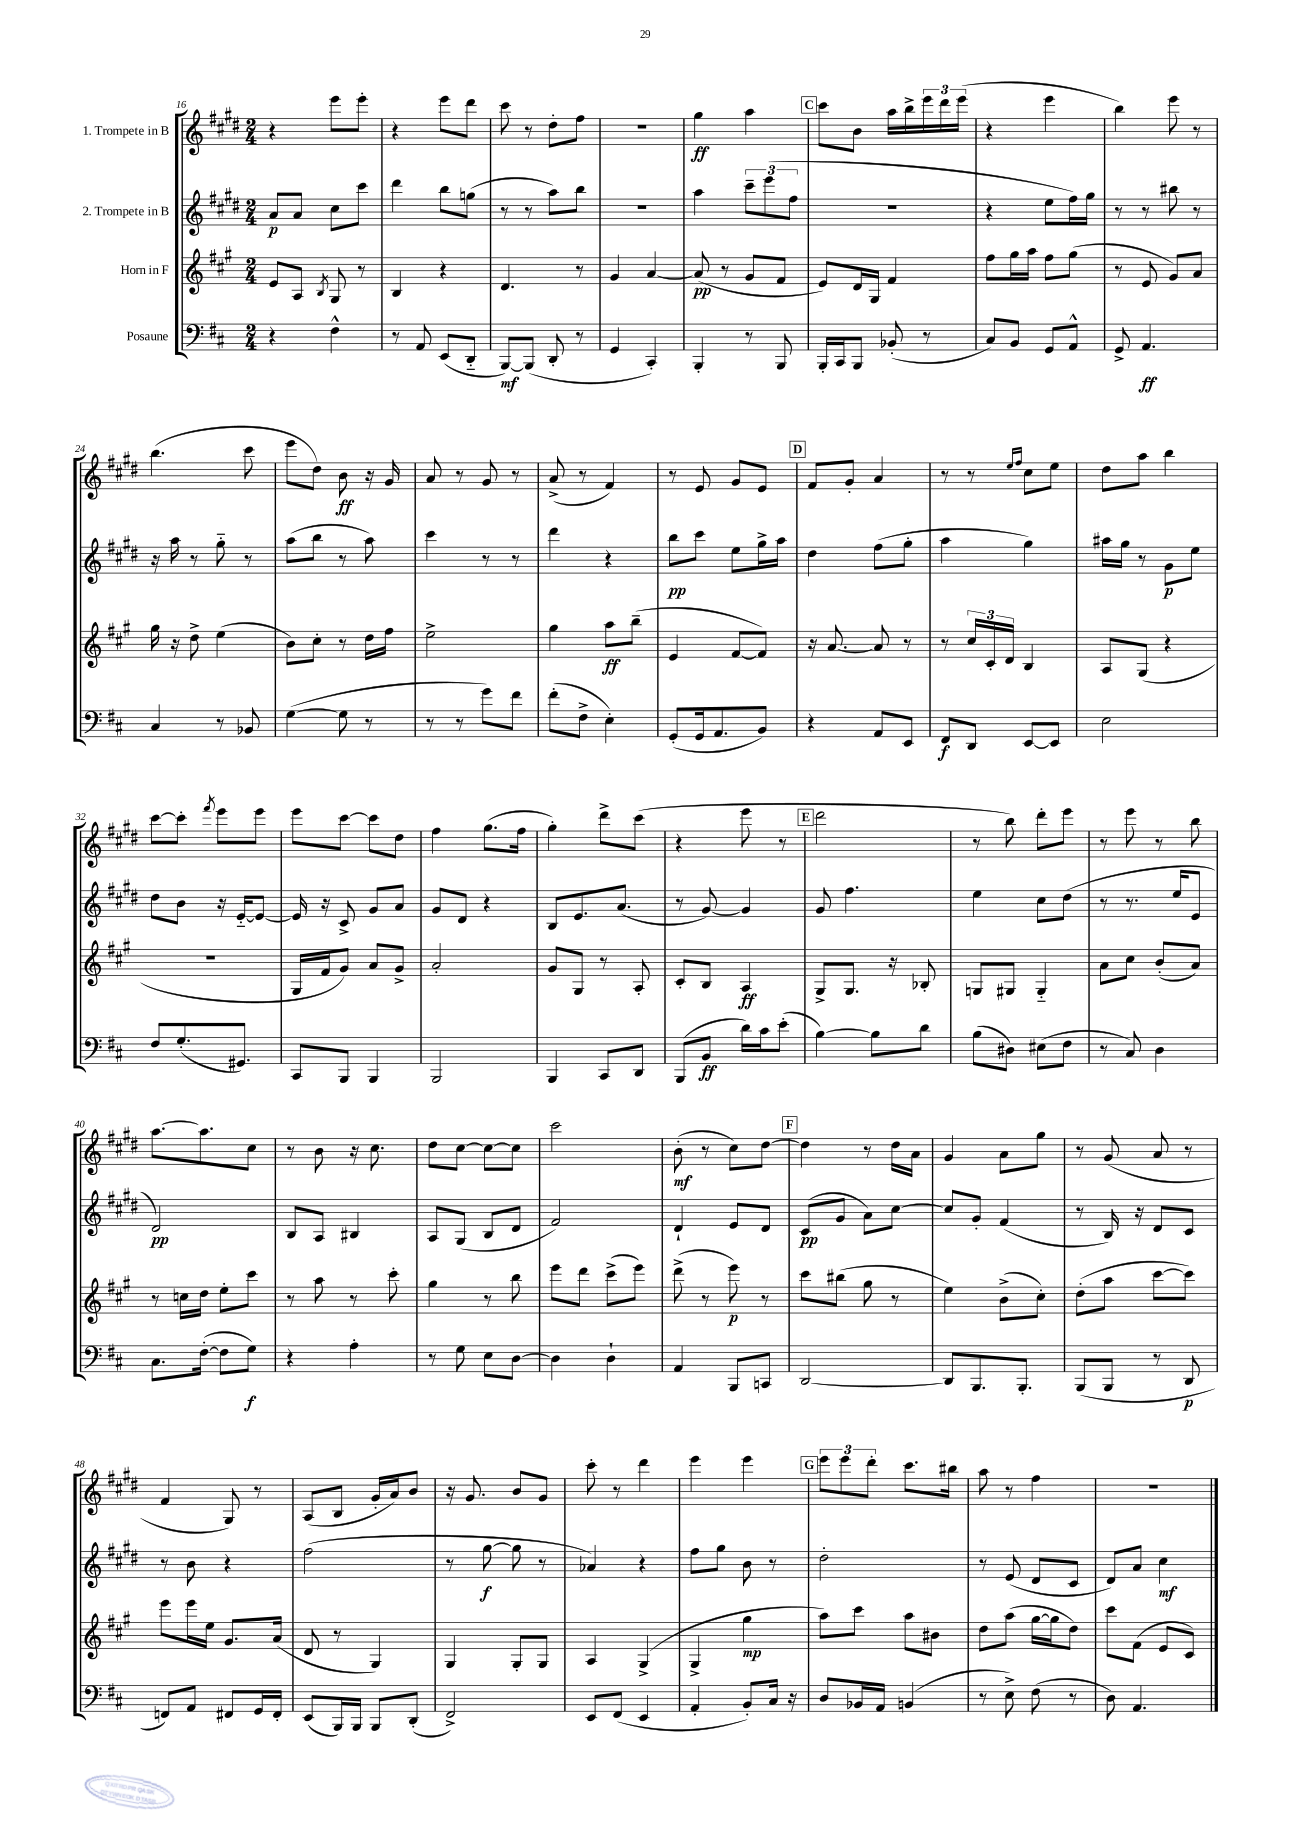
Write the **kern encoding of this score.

**kern	**dynam	**kern	**dynam	**kern	**dynam	**kern	**dynam
*part4	*part4	*part3	*part3	*part2	*part2	*part1	*part1
*staff4	*staff4	*staff3	*staff3	*staff2	*staff2	*staff1	*staff1
*I"Posaune	*	*I"Horn in F	*	*I"2. Trompete in B	*	*I"1. Trompete in B	*
*clefF4	*	*clefG2	*	*clefG2	*	*clefG2	*
*k[f#c#]	*	*k[f#c#g#]	*	*k[f#c#g#d#]	*	*k[f#c#g#d#]	*
*M2/4	*	*M2/4	*	*M2/4	*	*M2/4	*
=16	=16	=16	=16	=16	=16	=16	=16
4r	.	8e/L	.	8a/L	p	4r	.
.	.	8A/J	.	8a/J	.	.	.
.	.	8qB/	.	.	.	.	.
4F#^^\	.	8G#/	.	8cc#\L	.	8eee\L	.
.	.	8r	.	8ccc#\J	.	8eee'\J	.
=17	=17	=17	=17	=17	=17	=17	=17
8r	.	4B/	.	4ddd#\	.	4r	.
8AA/	.	.	.	.	.	.	.
(8EE/L	.	4r	.	8bb\L	.	8eee\L	.
8DD/J	.	.	.	(8ggn\J	.	8ddd#\J	.
=18	=18	=18	=18	=18	=18	=18	=18
[8BBB/L)	mf	4.d/	.	8r	.	8ccc#\	.
(8BBB/J]	.	.	.	8r	.	8r	.
8DD'/	.	.	.	8aa\L)	.	8dd#'\L	.
8r	.	8r	.	8bb\J	.	8ff#\J	.
=19	=19	=19	=19	=19	=19	=19	=19
4GG/	.	4g#/	.	2r	.	2r	.
4CC#'/)	.	[4a/	.	.	.	.	.
=20	=20	=20	=20	=20	=20	=20	=20
4BBB'/	.	(8a/]	pp	4aa\	.	4gg#\	ff
.	.	8r	.	.	.	.	.
8r	.	8g#/L	.	12ccc#~\L	.	4aa\	.
.	.	.	.	(12eee\	.	.	.
8BBB/	.	8f#/J	.	.	.	.	.
.	.	.	.	12ff#\J	.	.	.
!!LO:REH:place=s1:t=C
=21	=21	=21	=21	=21	=21	=21	=21
16BBB'/LL	.	8e/L)	.	2r	.	8ccc#\L	.
16CC#/J	.	.	.	.	.	.	.
8BBB/J	.	16d/L	.	.	.	8b\J	.
.	.	16G#/JJ	.	.	.	.	.
(8BB-X'/	.	4f#/	.	.	.	16aa\LL	.
.	.	.	.	.	.	16bb^\	.
8r	.	.	.	.	.	24eee\	.
.	.	.	.	.	.	24ddd#\	.
.	.	.	.	.	.	(24eee\JJ	.
=22	=22	=22	=22	=22	=22	=22	=22
8C#/L)	.	8ff#\L	.	4r	.	4r	.
8BB/J	.	16gg#\L	.	.	.	.	.
.	.	16aa\JJ	.	.	.	.	.
8GG/L	.	8ff#\L	.	8ee\L	.	4eee\	.
8AA^^/J	.	(8gg#\J	.	16ff#\L)	.	.	.
.	.	.	.	16gg#\JJ	.	.	.
=23	=23	=23	=23	=23	=23	=23	=23
8GG^/	.	8r	.	8r	.	4bb\)	.
4.AA/	ff	8e/	.	8r	.	.	.
.	.	8g#/L)	.	8bb#X\	.	8eee\	.
.	.	8a/J	.	8r	.	8r	.
!!LO:LB:g=z
=24	=24	=24	=24	=24	=24	=24	=24
4C#/	.	16gg#\	.	16r	.	(4.bb\	.
.	.	16r	.	16aa\	.	.	.
.	.	8dd^\	.	8r	.	.	.
8r	.	(4ee\	.	8gg#\	.	.	.
8BB-X/	.	.	.	8r	.	8ccc#\	.
=25	=25	=25	=25	=25	=25	=25	=25
([4G\	.	8b\L)	.	(8aa\L	.	8eee\L	.
.	.	8cc#'\J	.	8bb\J	.	8dd#\J)	.
8G\]	.	8r	.	8r	.	8b\	ff
8r	.	16dd\LL	.	8aa\)	.	16r	.
.	.	16ff#\JJ	.	.	.	16g#/	.
=26	=26	=26	=26	=26	=26	=26	=26
8r	.	2ee^\	.	4ccc#\	.	8a/	.
8r	.	.	.	.	.	8r	.
8g\L)	.	.	.	8r	.	8g#/	.
8f#\J	.	.	.	8r	.	8r	.
=27	=27	=27	=27	=27	=27	=27	=27
(8f#'\L	.	4gg#\	.	4ddd#\	.	(8a^/	.
8F#^\J	.	.	.	.	.	8r	.
4E'\)	.	8aa\L	ff	4r	.	4f#/)	.
.	.	(8bb~\J	.	.	.	.	.
=28	=28	=28	=28	=28	=28	=28	=28
(8GG'/L	.	4e/	.	8bb\L	pp	8r	.
16GG/k	.	.	.	8ccc#\J	.	8e/	.
8.AA/	.	.	.	.	.	.	.
.	.	[8f#/L	.	8ee\L	.	8g#/L	.
8BB/J)	.	8f#/J])	.	16gg#^\L	.	8e/J	.
.	.	.	.	16aa\JJ	.	.	.
!!LO:REH:place=s1:t=D
=29	=29	=29	=29	=29	=29	=29	=29
4r	.	16r	.	4dd#\	.	8f#/L	.
.	.	[8.a/	.	.	.	.	.
.	.	.	.	.	.	8g#'/J	.
8AA/L	.	8a/]	.	(8ff#\L	.	4a/	.
8EE/J	.	8r	.	8gg#'\J	.	.	.
=30	=30	=30	=30	=30	=30	=30	=30
8FF#/L	f	8r	.	4aa\	.	8r	.
8DD/J	.	24cc#/LL	.	.	.	8r	.
.	.	24c#'/	.	.	.	.	.
.	.	24d/JJ	.	.	.	.	.
.	.	.	.	.	.	16qqee/LL	.
.	.	.	.	.	.	16qqff#/JJ	.
[8EE/L	.	4B/	.	4gg#\)	.	8cc#\L	.
8EE/J]	.	.	.	.	.	8ee\J	.
=31	=31	=31	=31	=31	=31	=31	=31
2E\	.	8A/L	.	16aa#X\LL	.	8dd#\L	.
.	.	.	.	16gg#\JJ	.	.	.
.	.	(8G#/J	.	8r	.	8aa\J	.
.	.	4r	.	8g#\L	p	4bb\	.
.	.	.	.	8ee\J	.	.	.
!!LO:LB:g=z
=32	=32	=32	=32	=32	=32	=32	=32
8F#/L	.	2r	.	8dd#\L	.	[8ccc#\L	.
(8.G'/	.	.	.	8b\J	.	8ccc#'\J]	.
.	.	.	.	.	.	8qfff#/	.
.	.	.	.	16r	.	8eee\L	.
8.GG#X/J)	.	.	.	[16e/KL	.	.	.
.	.	.	.	8e/J_	.	8eee\J	.
=33	=33	=33	=33	=33	=33	=33	=33
8CC#/L	.	16G#/LL	.	16e/]	.	8eee\L	.
.	.	16f#/J	.	16r	.	.	.
8BBB/J	.	8g#/J)	.	8c#^/	.	[8ccc#\J	.
4BBB/	.	8a/L	.	8g#/L	.	8ccc#\L]	.
.	.	8g#^/J	.	8a/J	.	8dd#\J	.
=34	=34	=34	=34	=34	=34	=34	=34
2BBB/	.	2a'/	.	8g#/L	.	4ff#\	.
.	.	.	.	8d#/J	.	.	.
.	.	.	.	4r	.	(8.gg#\L	.
.	.	.	.	.	.	16ff#\Jk	.
=35	=35	=35	=35	=35	=35	=35	=35
4BBB/	.	8g#/L	.	8B/L	.	4gg#'\)	.
.	.	8G#/J	.	8.e/	.	.	.
8CC#/L	.	8r	.	.	.	8ddd#^\L	.
.	.	.	.	(8.a/J	.	.	.
8DD/J	.	8A'/	.	.	.	(8ccc#\J	.
=36	=36	=36	=36	=36	=36	=36	=36
(8BBB/L	.	8c#'/L	.	8r	.	4r	.
8BB/J	ff	8B/J	.	[8g#/)	.	.	.
16d\LL)	.	4A/	ff	4g#/]	.	8eee\	.
16c#\J	.	.	.	.	.	.	.
(8e'\J	.	.	.	.	.	8r	.
!!LO:REH:place=s1:t=E
=37	=37	=37	=37	=37	=37	=37	=37
[4B\)	.	8G#^/L	.	8g#/	.	2ddd#\	.
.	.	8.G#/J	.	4.ff#\	.	.	.
8B\L]	.	.	.	.	.	.	.
.	.	16r	.	.	.	.	.
8d\J	.	8B-X'/	.	.	.	.	.
=38	=38	=38	=38	=38	=38	=38	=38
(8B\L	.	8Gn/L	.	4ee\	.	8r	.
8D#X\J)	.	8G#X/J	.	.	.	8bb\)	.
(8E#X\L	.	4G#/	.	8cc#\L	.	8ddd#'\L	.
8F#\J	.	.	.	(8dd#\J	.	8eee\J	.
=39	=39	=39	=39	=39	=39	=39	=39
8r	.	8a\L	.	8r	.	8r	.
8C#/)	.	8cc#\J	.	8.r	.	8eee\	.
4D\	.	(8b'/L	.	.	.	8r	.
.	.	.	.	16ee/KL	.	.	.
.	.	8a/J)	.	8e/J	.	8bb\	.
!!LO:LB:g=z
=40	=40	=40	=40	=40	=40	=40	=40
8.C#\L	.	8r	.	2d#/)	pp	[8.aa\L	.
.	.	16ccn\LL	.	.	.	.	.
([16F#'\Jk	.	16dd\JJ	.	.	.	8.aa\]	.
8F#\L]	.	8ee'\L	.	.	.	.	.
8G\J)	f	8ccc#\J	.	.	.	8cc#\J	.
=41	=41	=41	=41	=41	=41	=41	=41
4r	.	8r	.	8B/L	.	8r	.
.	.	8aa\	.	8A/J	.	8b\	.
4A'\	.	8r	.	4B#X/	.	16r	.
.	.	.	.	.	.	8.cc#\	.
.	.	8ccc#'\	.	.	.	.	.
=42	=42	=42	=42	=42	=42	=42	=42
8r	.	4gg#\	.	8A/L	.	8dd#\L	.
8G\	.	.	.	(8G#/J	.	[8cc#\J	.
8E\L	.	8r	.	8B/L	.	8cc#\L_	.
[8D\J	.	8bb\	.	8d#/J	.	8cc#\J]	.
=43	=43	=43	=43	=43	=43	=43	=43
4D\]	.	8eee\L	.	2f#/)	.	2ccc#\	.
.	.	8ddd\J	.	.	.	.	.
4D`\	.	(8ccc#^\L	.	.	.	.	.
.	.	8eee\J)	.	.	.	.	.
=44	=44	=44	=44	=44	=44	=44	=44
4AA/	.	(8ddd^\	.	4d#`/	.	(8b'\	mf
.	.	8r	.	.	.	8r	.
8BBB/L	.	8eee\)	p	8e/L	.	8cc#\L)	.
8CCn/J	.	8r	.	8d#/J	.	[8dd#\J	.
!!LO:REH:place=s1:t=F
=45	=45	=45	=45	=45	=45	=45	=45
[2DD/	.	8ccc#\L	.	(8c#/L	pp	4dd#\]	.
.	.	(8bb#X\J	.	8g#/J	.	.	.
.	.	8gg#\	.	8a\L)	.	8r	.
.	.	8r	.	[8cc#\J	.	16dd#\LL	.
.	.	.	.	.	.	16a\JJ	.
=46	=46	=46	=46	=46	=46	=46	=46
8DD/L]	.	4ee\)	.	8cc#/L]	.	4g#/	.
8.BBB/	.	.	.	8g#'/J	.	.	.
.	.	(8b^\L	.	(4f#/	.	8a\L	.
8.BBB'/J	.	.	.	.	.	.	.
.	.	8cc#'\J)	.	.	.	8gg#\J	.
=47	=47	=47	=47	=47	=47	=47	=47
(8BBB/L	.	(8dd'\L	.	8r	.	8r	.
8BBB/J	.	8aa\J	.	16B/)	.	(8g#/	.
.	.	.	.	16r	.	.	.
8r	.	[8ccc#\L	.	8d#/L	.	8a/	.
8DD/	p	8ccc#\J])	.	8c#/J	.	8r	.
!!LO:LB:g=z
=48	=48	=48	=48	=48	=48	=48	=48
8FFn/L)	.	8eee\L	.	8r	.	4f#/	.
8AA/J	.	16eee\L	.	8b\	.	.	.
.	.	16ee\JJ	.	.	.	.	.
8FF#X/L	.	8.g#/L	.	4r	.	8G#/)	.
16GG/L	.	.	.	.	.	8r	.
16FF#'/JJ	.	(16a/Jk	.	.	.	.	.
=49	=49	=49	=49	=49	=49	=49	=49
(8EE/L	.	8d/	.	(2ff#\	.	(8A/L	.
16BBB/L)	.	8r	.	.	.	8B/J	.
16BBB/JJ	.	.	.	.	.	.	.
8BBB/L	.	4G#/)	.	.	.	16g#'/LL	.
.	.	.	.	.	.	16a/J)	.
(8DD'/J	.	.	.	.	.	8b/J	.
=50	=50	=50	=50	=50	=50	=50	=50
2FF#^/)	.	4G#/	.	8r	.	16r	.
.	.	.	.	.	.	8.g#/	.
.	.	.	.	[8gg#\	f	.	.
.	.	8G#'/L	.	8gg#\]	.	8b/L	.
.	.	8G#/J	.	8r	.	8g#/J	.
=51	=51	=51	=51	=51	=51	=51	=51
8EE/L	.	4A/	.	4a-X/)	.	8ccc#'\	.
(8FF#/J	.	.	.	.	.	8r	.
4EE/	.	(4G#^/	.	4r	.	4ddd#\	.
=52	=52	=52	=52	=52	=52	=52	=52
4AA'/	.	4G#^/	.	8ff#\L	.	4eee\	.
.	.	.	.	8gg#\J	.	.	.
8BB'/L)	.	4gg#\	mp	8b\	.	4eee\	.
16C#/Jk	.	.	.	8r	.	.	.
16r	.	.	.	.	.	.	.
!!LO:REH:place=s1:t=G
=53	=53	=53	=53	=53	=53	=53	=53
8D/L	.	8aa\L)	.	2dd#'\	.	12eee\L	.
.	.	.	.	.	.	12eee\	.
16BB-X/L	.	8ccc#\J	.	.	.	.	.
.	.	.	.	.	.	12ddd#'\J	.
16AA/JJ	.	.	.	.	.	.	.
(4BBn/	.	8aa\L	.	.	.	8.ccc#\L	.
.	.	8b#X\J	.	.	.	.	.
.	.	.	.	.	.	16bb#X\Jk	.
=54	=54	=54	=54	=54	=54	=54	=54
8r	.	8dd\L	.	8r	.	8aa\	.
8E^\)	.	(8aa\J	.	(8e/	.	8r	.
(8F#\	.	[16gg#\LL	.	8d#/L	.	4ff#\	.
.	.	16gg#\J]	.	.	.	.	.
8r	.	8dd\J)	.	8c#/J	.	.	.
=55	=55	=55	=55	=55	=55	=55	=55
8D\)	.	8ccc#\L	.	8d#/L)	.	2r	.
4.AA/	.	(8f#\J	.	8a/J	.	.	.
.	.	8e/L	.	4cc#\	mf	.	.
.	.	8c#/J)	.	.	.	.	.
==	==	==	==	==	==	==	==
*-	*-	*-	*-	*-	*-	*-	*-
